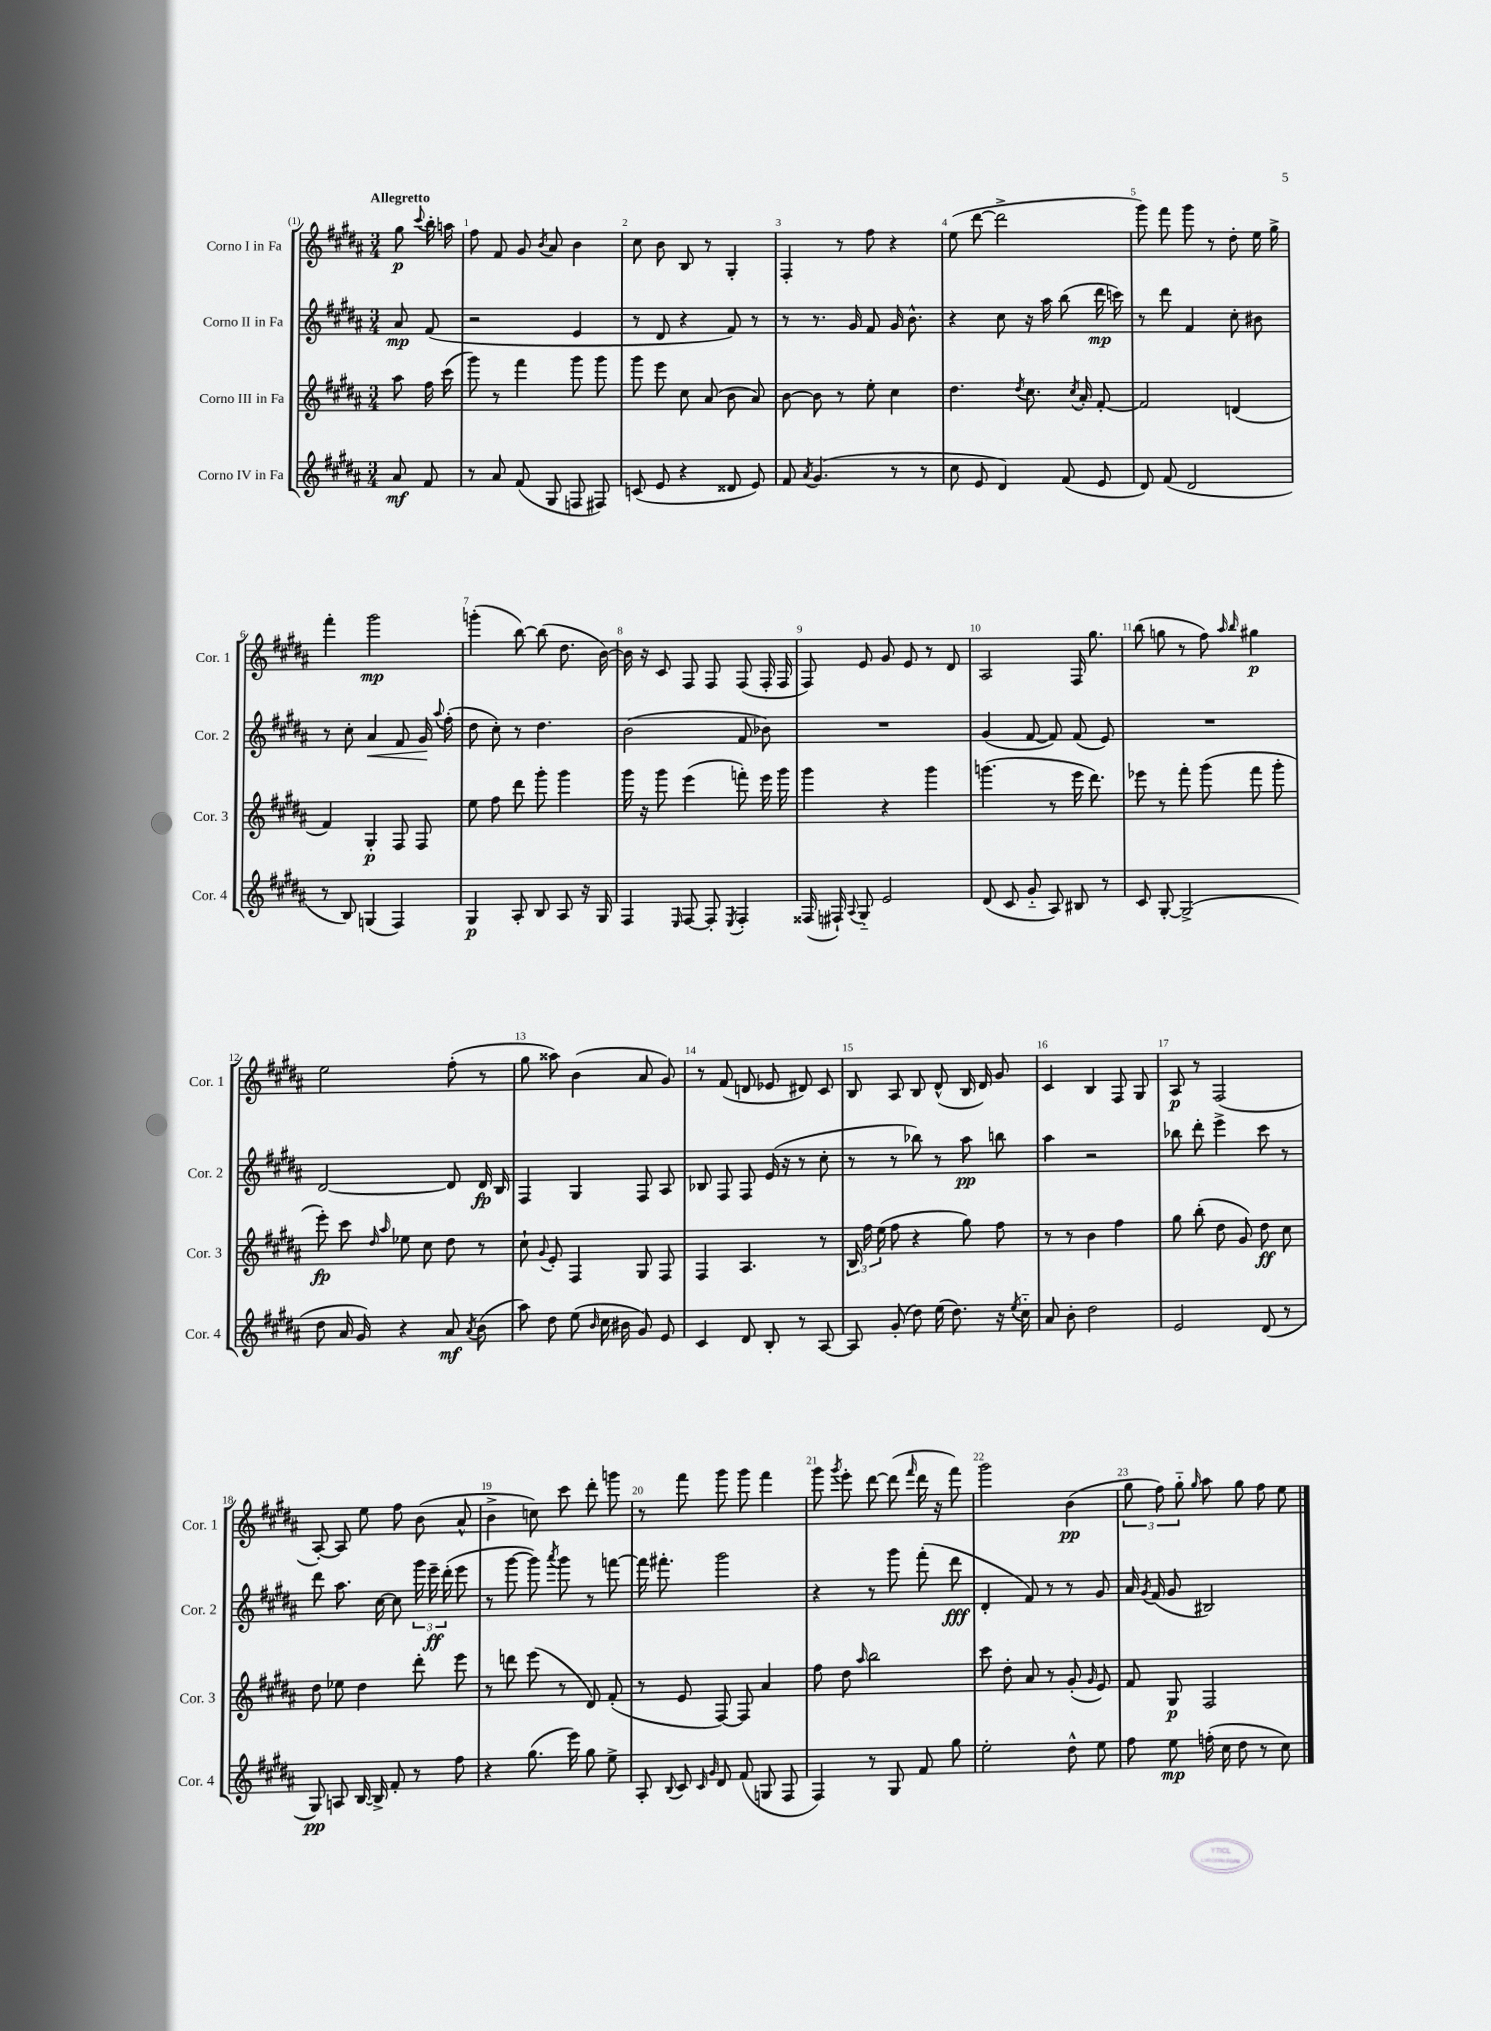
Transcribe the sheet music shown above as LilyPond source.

<<
\new StaffGroup <<
\new Staff = "s0" \with { instrumentName = "Corno I in Fa" shortInstrumentName = "Cor. 1" } {
    \clef treble \key b \major \numericTimeSignature \time 3/4 \partial 4 \tempo "Allegretto"
    \autoBeamOff gis''8\p \appoggiatura { cis'''8 } b''16-. a''16 |
    fis''8 fis'8 gis'8 \acciaccatura { b'8 } ais'8 b'4 |
    cis''8 b'8 b8 r8 gis4-. |
    fis4-. r8 fis''8 r4 |
    e''8( dis'''8~ dis'''2-> |
    gis'''8) fis'''8 gis'''8 r8 dis''8-. e''16 gis''16-> |
    fis'''4-. gis'''2\mp |
    g'''4-.( b''8~) b''8( dis''8. b'16~) |
    b'16 r16 cis'8 fis8 fis8 fis8( fis16-. fis16 |
    fis8) e'8 gis'8 e'8 r8 dis'8 |
    ais2 fis16 gis''8. |
    b''8( g''8 r8 fis''8) \grace { ais''16 b''16 } gis''4\p |
    e''2 fis''8-.( r8 |
    gis''8 aisis''8) b'4( ais'8 gis'8) |
    r8 fis'8( d'8 ees'8 dis'8) cis'8 |
    b8 ais8 b8 dis'8-^( b16 dis'16) gis'8 |
    cis'4 b4 fis8 gis8 |
    ais8\p r8 fis2( |
    ais8~-.) ais8 e''8 fis''8 b'8( ais'8-^ |
    b'4-> c''8) cis'''8 dis'''8-. g'''8 |
    r8 fis'''8 gis'''8 gis'''8 fis'''4 |
    gis'''8 \acciaccatura { gis'''8 } e'''8-. dis'''8~ dis'''8( \grace { fis'''16 } dis'''16 r16 fis'''8) |
    gis'''2 b'4\pp( |
    \tuplet 3/2 { gis''8 fis''8) gis''8-_ } \grace { gis''16 } ais''8 gis''8 fis''8 e''8 \bar "|." |
}
\new Staff = "s1" \with { instrumentName = "Corno II in Fa" shortInstrumentName = "Cor. 2" } {
    \clef treble \key b \major \numericTimeSignature \time 3/4 \partial 4
    \autoBeamOff ais'8\mp fis'8( |
    r2 e'4 |
    r8 dis'8 r4 fis'8) r8 |
    r8 r8. gis'16 fis'8 gis'16 b'8.-^ |
    r4 cis''8 r16 ais''16 b''8( dis'''16\mp c'''16) |
    r8 dis'''8 fis'4 cis''8-. bis'8 |
    r8 cis''8-. ais'4\< fis'8 gis'16\! \appoggiatura { ais''8 } fis''16-.( |
    dis''8 cis''8-.) r8 dis''4. |
    b'2( fis'8 bes'8) |
    R2. |
    gis'4( fis'8~ fis'8) fis'8( e'8) |
    R2. |
    dis'2~ dis'8 dis'16\fp b16 |
    fis4 gis4 fis8 ais8 |
    bes8 fis8 fis8 e'16( r16 r8 cis''8-. |
    r8 r8 bes''8) r8 ais''8\pp b''8 |
    ais''4 r2 |
    bes''8 dis'''8-. e'''4-> cis'''8 r8 |
    dis'''8 ais''8. cis''16~ cis''8 \tuplet 3/2 { gis'''16 e'''16--\ff dis'''16-.( } e'''8 |
    r8 gis'''8~ gis'''8) \acciaccatura { ais'''8 } gis'''8 r8 f'''8~ |
    f'''16 fis'''8.-. gis'''2 |
    r4 r8 gis'''8 fis'''8-.( dis'''8\fff |
    dis'4-. fis'8) r8 r8 gis'8 |
    ais'16 \acciaccatura { gis'8 } fis'16( gis'8 bis2) \bar "|." |
}
\new Staff = "s2" \with { instrumentName = "Corno III in Fa" shortInstrumentName = "Cor. 3" } {
    \clef treble \key b \major \numericTimeSignature \time 3/4 \partial 4
    \autoBeamOff ais''8 fis''16 cis'''16( |
    gis'''8) r8 fis'''4 gis'''8 gis'''8 |
    gis'''8 e'''8 cis''8 ais'8( b'8 ais'8) |
    b'8~ b'8 r8 e''8-. cis''4 |
    dis''4. \acciaccatura { dis''8 } cis''8. \acciaccatura { cis''8 } ais'16-. fis'8~-. |
    fis'2 d'4( |
    fis'4) gis4-.\p fis8 fis8 |
    e''8 fis''8 dis'''8 gis'''8-. gis'''4 |
    gis'''16 r16 gis'''8 e'''4( f'''8-.) e'''16 gis'''16 |
    gis'''4 r4 gis'''4 |
    g'''4.( r8 e'''16 dis'''8.) |
    ees'''8 r8 fis'''8-. gis'''8( fis'''8 gis'''8-. |
    e'''8-.\fp) cis'''8 \grace { dis''16 ais''16 } ees''8 cis''8 dis''8 r8 |
    cis''8-! \appoggiatura { gis'8 } e'8-. fis4 gis8 fis8 |
    fis4 ais4. r8 |
    \tuplet 3/2 { b16 fis''16 e''16( } fis''8 r4 gis''8) fis''8 |
    r8 r8 b'4 fis''4 |
    gis''8 b''8-.( dis''8 gis'8) dis''8\ff cis''8 |
    dis''8 ees''8 dis''4 dis'''8-. e'''8 |
    r8 d'''8 e'''8( r8 dis'8) fis'8-.( |
    r8 e'8 fis8~) fis8 ais'4 |
    fis''8 dis''8 \grace { ais''16 } b''2 |
    cis'''8 dis''8-. ais'8 r8 gis'8-.( \grace { gis'16 } e'8) |
    fis'8 gis8\p fis2 \bar "|." |
}
\new Staff = "s3" \with { instrumentName = "Corno IV in Fa" shortInstrumentName = "Cor. 4" } {
    \clef treble \key b \major \numericTimeSignature \time 3/4 \partial 4
    \autoBeamOff ais'8\mf fis'8 |
    r8 ais'8 fis'8( gis8 f8 fis8) |
    c'8( e'8 r4 disis'8 e'8) |
    fis'8 \acciaccatura { ais'8 } gis'4.( r8 r8 |
    cis''8 e'8 dis'4) fis'8( e'8 |
    dis'8) fis'8( dis'2 |
    r8 b8) g4( fis4) |
    gis4\p ais8-. b8 ais8 r16 gis16 |
    fis4 \grace { e16 } fis8~ fis8-. \acciaccatura { e8 } fis4-. |
    fisis16( fis16-!) \appoggiatura { ais8 } gis8-_ e'2 |
    dis'8( cis'8 gis'8-_ ais8) bis8 r8 |
    cis'8 gis8~-. gis2->( |
    dis''8 ais'16 gis'16) r4 ais'8\mf \acciaccatura { ais'8 } b'8( |
    ais''8) dis''8 e''8( \grace { b'16 } cis''16 bis'16 gis'8) e'8 |
    cis'4 dis'8 b8-. r8 ais8~ |
    ais8 gis'8-.( dis''8) e''16( dis''8.) r16 \acciaccatura { e''8 } cis''16-_ |
    ais'8 b'8-. dis''2 |
    e'2 dis'8( r8 |
    gis8\pp) a8 b16~ b16-> fis'8-. r8 fis''8 |
    r4 gis''8.( e'''16) gis''8 e''8-> |
    ais8-. \appoggiatura { b8 } cis'8 \grace { cis'16 gis'16 } dis'8 fis'8( g8 fis8 |
    fis4) r8 gis8 fis'8 gis''8 |
    e''2-. dis''8-^ e''8 |
    fis''8 e''8\mp f''16-.( cis''16 dis''8 r8 cis''8) \bar "|." |
}
>>
>>
\layout { \context { \Score \override BarNumber.break-visibility = ##(#f #t #t) barNumberVisibility = #all-bar-numbers-visible } }
